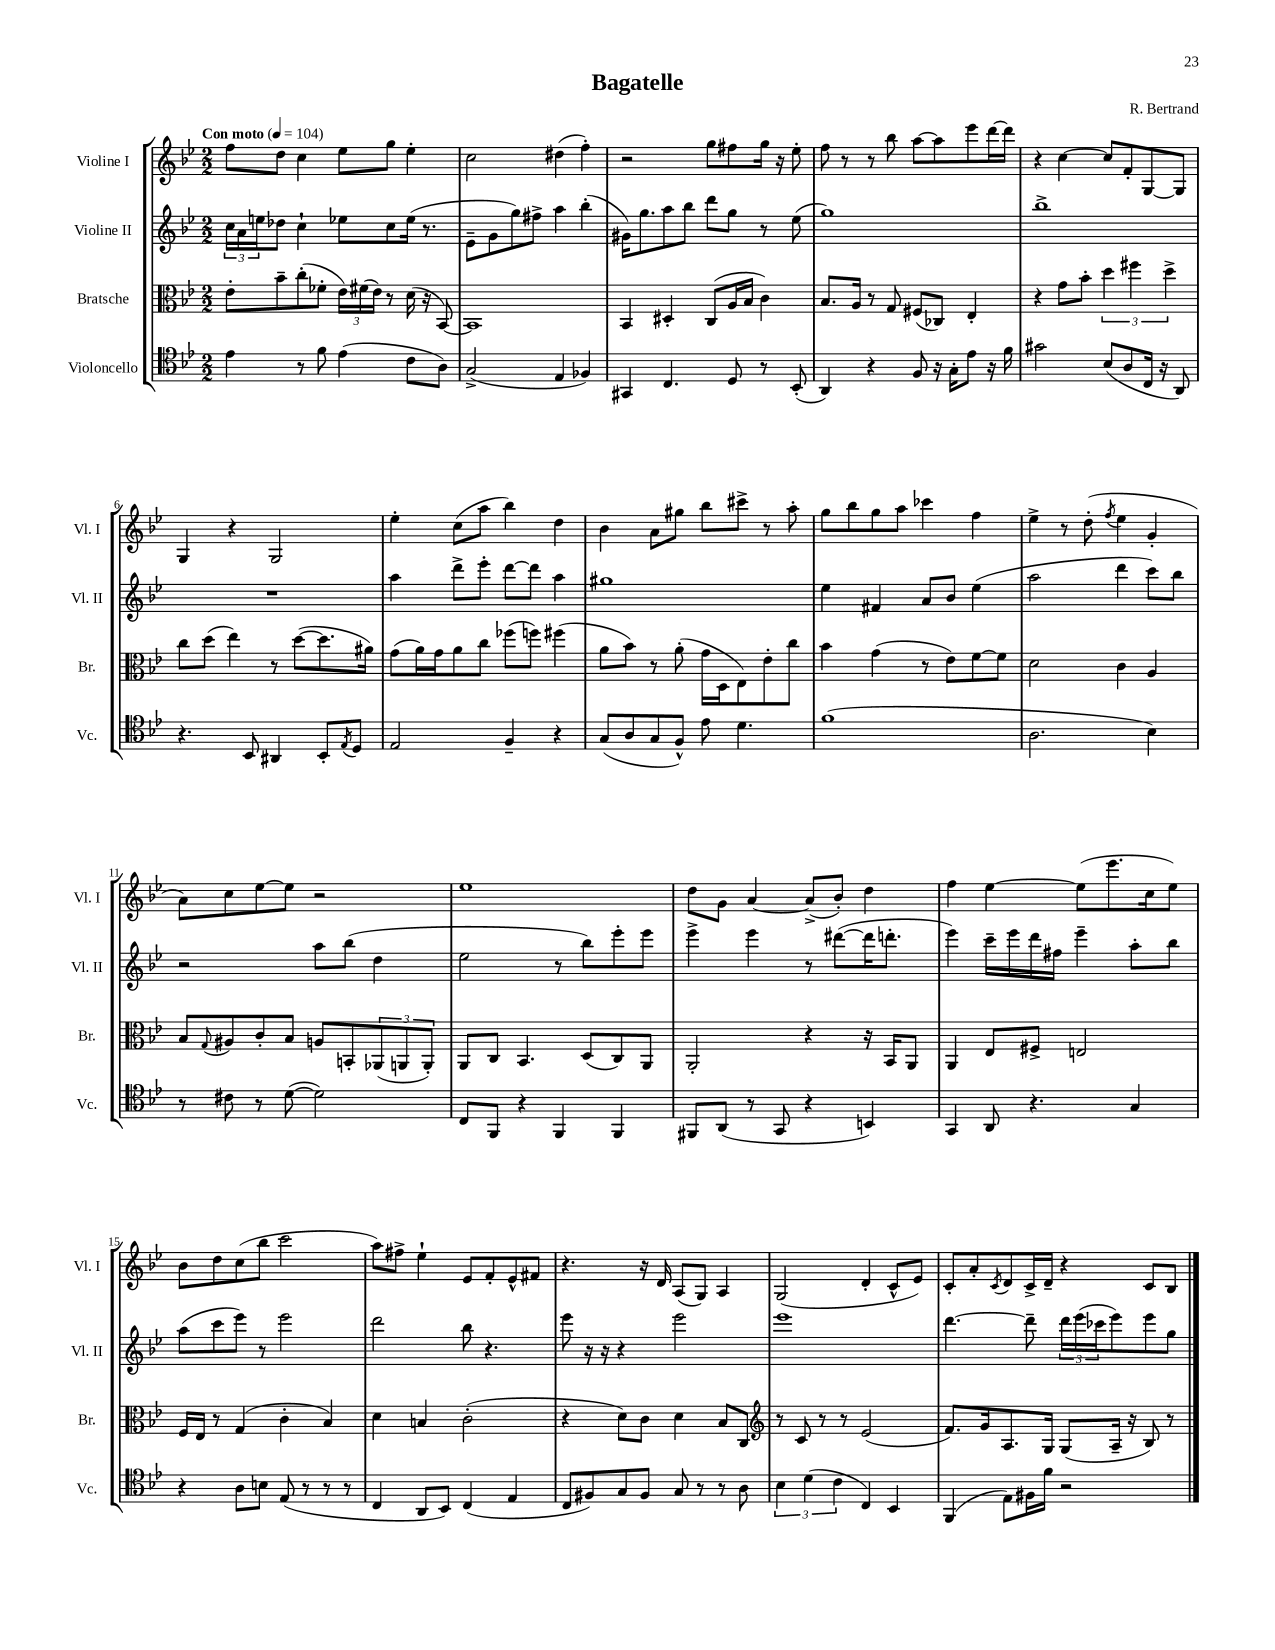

**kern	**kern	**kern	**kern
*staff4	*staff3	*staff2	*staff1
*clefC4	*clefC3	*clefG2	*clefG2
*k[b-e-]	*k[b-e-]	*k[b-e-]	*k[b-e-]
*M2/2	*M2/2	*M2/2	*M2/2
*MM104	*MM104	*MM104	*MM104
4e-	8e-'	24cc	8ff
.	.	24a	.
.	.	24ee	.
.	8b-~	8dd-	8dd
8r	(8cc'	4cc`	4cc
8f	8f-'	.	.
(4e-	24e-)	8ee-	8ee-
.	(24f#	.	.
.	24e-)	.	.
.	8r	8cc	8gg
8c	(16d	(16ee-	4ee-'
.	16r	8.r	.
8A)	[8BB-)	.	.
=	=	=	=
(2G^	1BB-]	8e-~	2cc
.	.	8g	.
.	.	8gg)	.
.	.	8ff#^	.
4E-	.	4aa	(4dd#
4F-)	.	(4bb-'	4ff')
=	=	=	=
4GG#	4BB-	16g#)	2r
.	.	8.gg	.
4.C	4D#'	8aa	.
.	.	8bb-	.
.	(8C	8ddd	8gg
8D	16A	8gg	8ff#
.	16B-	.	.
8r	4c)	8r	16gg
.	.	.	16r
(8BB-'	.	(8ee-	8ee-'
=	=	=	=
4AA)	8.B-	1gg)	8ff
.	.	.	8r
.	16A	.	.
4r	8r	.	8r
.	8G	.	8bb-
8F	(8F#	.	[8aa
16r	8C-)	.	8aa]
16G'	.	.	.
8e-	4E-'	.	8eee-
16r	.	.	[16ddd
16f	.	.	16ddd]
=	=	=	=
2g#	4r	1bb-^	4r
.	8g	.	[4cc
.	8b-'	.	.
(8B-	6dd	.	8cc]
8A	.	.	8f'
.	6ff#	.	.
16C	.	.	[8G
16r	.	.	.
.	6dd^	.	.
8AA)	.	.	8G]
=	=	=	=
4.r	8cc	1r	4G
.	(8dd	.	.
.	4ee-)	.	4r
8BB-	.	.	.
4AA#	8r	.	2G
.	([8dd	.	.
8BB-'	8.dd]	.	.
8qE-	.	.	.
8D	.	.	.
.	16a#)	.	.
=	=	=	=
2E-	(8g	4aa	4ee-'
.	16a)	.	.
.	16g	.	.
.	8a	8ddd^	(8cc
.	8cc	8eee-'	8aa
4F~	(8ff-	[8ddd	4bb-)
.	8ff)	8ddd]	.
4r	(4ff#	4aa	4dd
=	=	=	=
(8G	8a	1gg#	4b-
8A	8b-)	.	.
8G	8r	.	8a
8F^^)	(8a'	.	8gg#
8e-	16g	.	8bb-
.	16D	.	.
4.d	8E-)	.	8ccc#^
.	8e-'	.	8r
.	8cc	.	8aa'
=	=	=	=
(1f	4b-	4ee-	8gg
.	.	.	8bb-
.	(4g	4f#	8gg
.	.	.	8aa
.	8r	8a	4ccc-
.	8e-)	8b-	.
.	[8f	(4ee-	4ff
.	8f]	.	.
=	=	=	=
2.A	2d	2aa	4ee-^
.	.	.	8r
.	.	.	(8dd'
.	.	.	8qff
.	4c	4ddd	4ee-
4B-)	4A	8ccc)	4g'
.	.	8bb-	.
=	=	=	=
8r	8B-	2r	8a)
.	8qqG	.	.
8c#	8A#	.	8cc
8r	8c'	.	[8ee-
([8d	8B-	.	8ee-]
2d])	8A	8aa	2r
.	8BB'	(8bb-	.
.	(12AA-	4dd	.
.	12AA	.	.
.	12AA')	.	.
=	=	=	=
8C	8AA	2ee-	1ee-
8FF	8C	.	.
4r	4.BB-	.	.
4FF	.	8r	.
.	(8D	8bb-)	.
4FF	8C)	8eee-'	.
.	8AA	8eee-	.
=	=	=	=
8FF#	2AA'	4eee-^	8dd
(8AA	.	.	8g
8r	.	4eee-	[4a
8GG	.	.	.
4r	4r	8r	(8a^]
.	.	([8ddd#	8b-')
4BB)	16r	16ddd#]	4dd
.	16BB-	8.ddd'	.
.	8AA	.	.
=	=	=	=
4GG	4AA	4eee-)	4ff
8AA	8E-	16ccc~	[4ee-
.	.	16eee-	.
4.r	8F#^	16ddd	.
.	.	16ff#	.
.	2E	4eee-~	(8ee-]
.	.	.	8.eee-
4G	.	8aa'	.
.	.	.	16cc
.	.	8bb-	8ee-)
=	=	=	=
4r	16F	(8aa	8b-
.	16E-	.	.
.	8r	8ccc	8dd
8A	(4G	8eee-)	(8cc
8B	.	8r	8bb-
(8E-	4c'	2eee-	2ccc
8r	.	.	.
8r	4B-)	.	.
8r	.	.	.
=	=	=	=
4C	4d	2ddd	8aa)
.	.	.	8ff#^
8AA	4B	.	4ee-`
8BB-)	.	.	.
(4C	(2c'	8bb-	8e-
.	.	4.r	8f'
4E-	.	.	8e-^^
.	.	.	8f#
=	=	=	=
8C	4r	8eee-	4.r
8F#)	.	16r	.
.	.	16r	.
8G	8d)	4r	.
8F#	8c	.	16r
.	.	.	16d
8G	4d	2eee-	(8A
8r	.	.	8G)
8r	8B-	.	4A
8A	8C	.	.
=	=	=	=
*	*clefG2	*	*
6B-	8r	1eee-	(2G
.	8c	.	.
(6d	.	.	.
.	8r	.	.
6c	.	.	.
.	8r	.	.
4C)	(2e-	.	4d'
4BB-	.	.	8c^^
.	.	.	8e-)
=	=	=	=
(4FF	8.f)	[4.ddd	8c'
.	.	.	8a'
.	16g	.	.
.	.	.	8qc
8E-)	8.A	.	8d
16F#	.	8ddd~]	16c^
16f	16G	.	16d~
2r	(8G	24ddd	4r
.	.	(24eee-	.
.	.	24ccc-	.
.	16A~	8eee-)	.
.	16r	.	.
.	8B-)	8eee-	8c
.	8r	8gg	8B-
==	==	==	==
*-	*-	*-	*-
